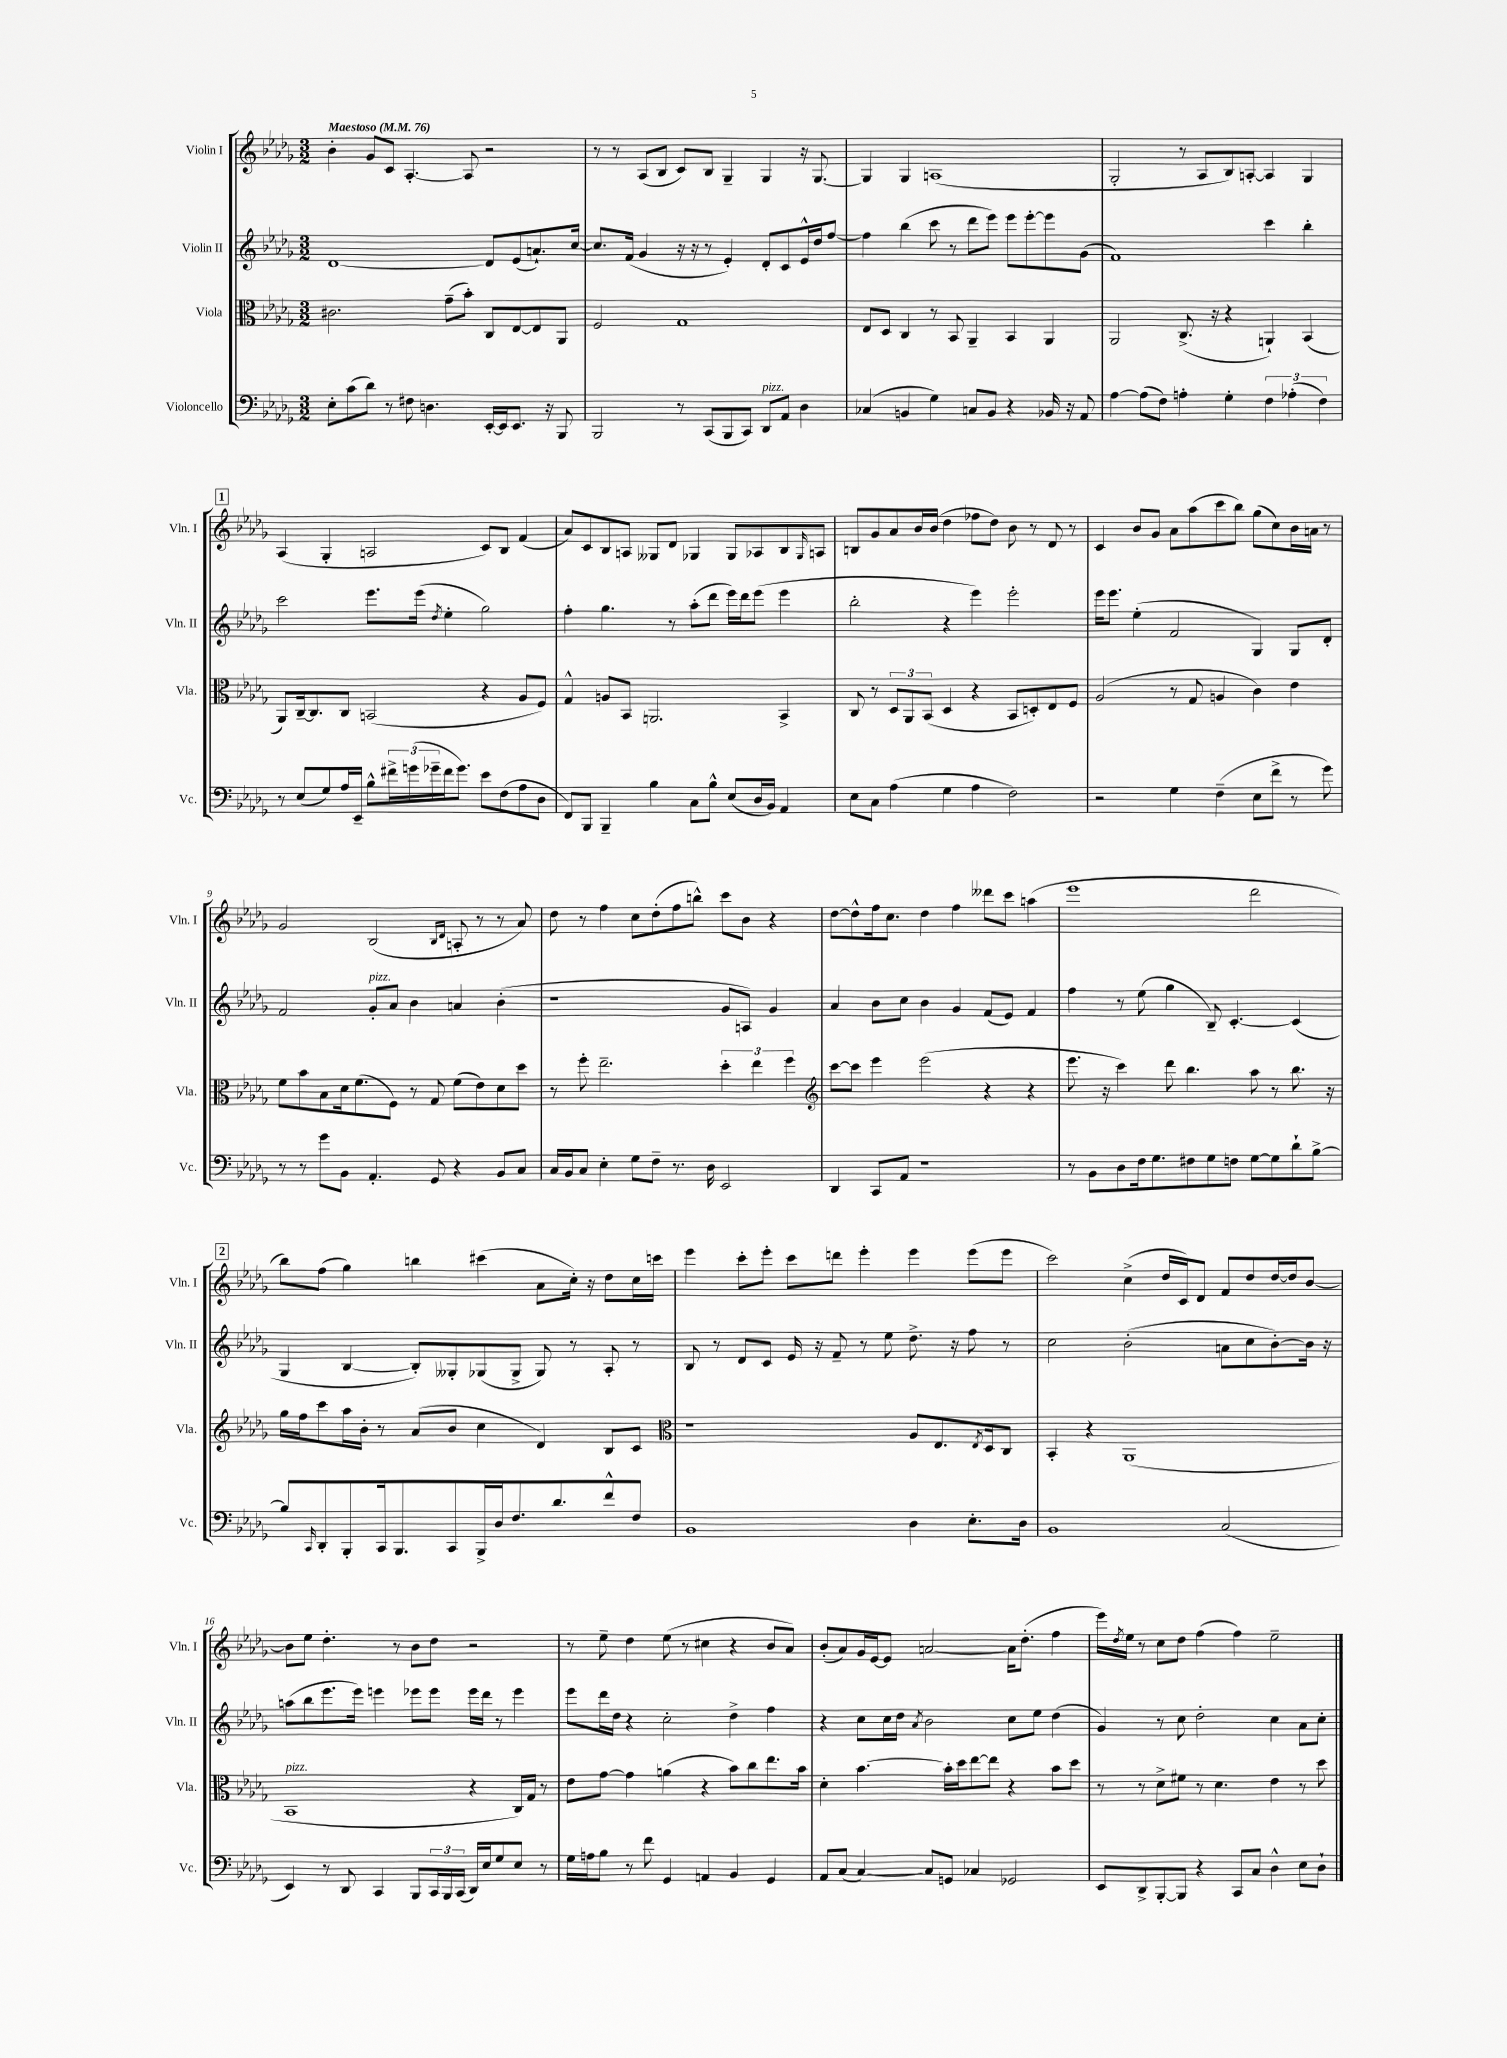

**kern	**kern	**kern	**kern
*part4	*part3	*part2	*part1
*staff4	*staff3	*staff2	*staff1
*I"Violoncello	*I"Viola	*I"Violin II	*I"Violin I
*I'Vc.	*I'Vla.	*I'Vln. II	*I'Vln. I
*clefF4	*clefC3	*clefG2	*clefG2
*k[b-e-a-d-g-]	*k[b-e-a-d-g-]	*k[b-e-a-d-g-]	*k[b-e-a-d-g-]
*M3/2	*M3/2	*M3/2	*M3/2
*MM76	*MM76	*MM76	*MM76
=1	=1	=1	=1
!	!	!	!LO:TX:a:B:t=Maestoso
8E-'\L	2.c#X\	[1d-	4b-'\
(8c\	.	.	.
8d-\J)	.	.	8g-/L
8r	.	.	8c/J
8F#X\	.	.	[4.A-'/
4.Dn\	.	.	.
.	(8g-~\L	.	.
.	8b-'\J)	.	8A-/]
[16EE-'/LL	8C/L	8d-/L]	2r
16EE-/J]	.	.	.
8.EE-/J	[8E-/	(8e-/	.
.	8E-/]	8.an`/)	.
16r	.	.	.
8BBB-/	8AA-/J	.	.
.	.	[16cc/Jk	.
=2	=2	=2	=2
2BBB-/	2F/	8.cc/L]	8r
.	.	.	8r
.	.	(16f/Jk	.
.	.	4g-/	(8A-/L
.	.	.	8B-/J
8r	1G-	16r	8c/L)
.	.	16r	.
(8CC/L	.	8r	8B-/J
8BBB-/	.	4e-'/)	4G-~/
8CC/J)	.	.	.
!LO:TX:a:i:t=pizz.	!	!	!
8DD-/L	.	8d-'/L	4G-/
8AA-/J	.	8c/	.
4D-\	.	16e-^^/L	16r
.	.	16dd-/J	[8.G-/
.	.	[8ff/J	.
=3	=3	=3	=3
(4C-X/	8E-/L	4ff\]	4G-/]
.	8D-/J	.	.
4BBn/	4C/	(4bb-\	4G-/
4G-\)	8r	8ccc\	(1An
.	8BB-/	8r	.
8Cn/L	4AA-~/	8ddd-\L	.
8BB/J	.	8eee-\J)	.
4r	4BB-/	8eee-\L	.
.	.	[8eee-'\	.
16BB-X/	4AA-/	8eee-\]	.
16r	.	.	.
8AA-/	.	(8g-\J	.
=4	=4	=4	=4
[4A-\	2AA-/	1f)	2G-'/
(8A-\L]	.	.	.
8F\J)	.	.	.
4An'\	(8.C^/	.	8r
.	.	.	8A-/L
.	16r	.	.
4G-'\	4r	.	8B-/)
.	.	.	[8An'/J
6F\	4AAn`/)	4ccc\	4A/]
(6A-X'\	.	.	.
.	(4BB-/	4bb-'\	4G-/
6F\)	.	.	.
!!LO:LB:g=z
!!LO:REH:place=s1:t=1
=5	=5	=5	=5
8r	8AA-/L)	2ccc\	(4A-/
(8E-/L	[16C~/k	.	.
.	8.C/]	.	.
8G-/)	.	.	4G-'/
16A-/L	8C/J	.	.
16EE-~/JJ	.	.	.
8B-^^\L	(2BBn/	8.eee-\L	2An/
24f#X^\L	.	.	.
(24gn\	.	.	.
.	.	(16eee-\Jk	.
24g-X~\	.	.	.
.	.	8qdd-/	.
16f#\J	.	4ee-'\	.
8.g-\J)	.	.	.
8e-\L	4r	2gg-\)	8c/L)
(8F\	.	.	8B-/J
8A-\	8A-/L	.	(4f/
8D-\J	8F/J)	.	.
=6	=6	=6	=6
8FF/L)	4G-^^/	4ff'\	8a-/L)
8BBB-/J	.	.	8c/
4BBB-~/	8An/L	4.gg-\	8B-/
.	8BB-/J	.	8An/J
4B-\	2.AAn/	.	8G--X/L
.	.	8r	8d-/J
8C\L	.	(8aa-'\L	4G-X/
8B-^^\J	.	8ddd-\J	.
(8E-/L	.	16eee-\LL)	8G-/L
.	.	16ddd-\J	.
16D-/L	.	(8eee-\J	8A-X/
16BB-/JJ)	.	.	.
4AA-/	4BB-^/	4eee-\	8B-/
.	.	.	16qqG-/
.	.	.	8An/J
=7	=7	=7	=7
8E-\L	8C/	2bb-'\	8Bn/L
8C\J	8r	.	8g-/
(4A-\	12D-/L	.	8a-/
.	12AA-/	.	.
.	.	.	16b-/L
.	(12BB-/J	.	.
.	.	.	(16b-/JJ
4G-\	4D-/	4r	4dd-\
4A-\	4r	4eee-\)	8ff-X\L
.	.	.	8dd-\J)
2F\)	8BB-/L	2eee-'\	8b-\
.	8Dn'/)	.	8r
.	8E-/	.	8d-/
.	8F/J	.	8r
=8	=8	=8	=8
2r	(2A-/	16eee-\KL	4c/
.	.	8.eee-\J	.
.	.	(4ee-'\	8b-/L
.	.	.	8g-/J
4G-\	8r	2f/	8a-\L
.	8G-/	.	(8aa-\
(4F~\	4An/	.	8ccc\
.	.	.	8bb-\J)
8E-\L	4c\)	4G-/)	(8gg-\L
8f^\J	.	.	8cc\)
8r	4e-\	8G-/L	16b-\L
.	.	.	16an\JJ
8g-\)	.	8d-'/J	8r
!!LO:LB:g=z
=9	=9	=9	=9
8r	8f\L	2f/	2g-/
8r	8b-\	.	.
8g-\L	8B-\	.	.
8BB-\J	16d-\k	.	.
.	(8.f\	.	.
!	!	!LO:TX:a:i:t=pizz.	!
4.AA-'/	.	8g-'/L	(2B-/
.	8F\J)	8a-/J	.
.	8r	4b-\	.
8GG-/	8G-/	.	.
.	.	.	16qqB-/LL
.	.	.	16qqd-/JJ
4r	(8f\L	4an/	8An'/
.	8e-\)	.	8r
8BB-/L	8d-\	(4b-'\	8r
8C/J	8dd-\J	.	8a-/)
=10	=10	=10	=10
16C/LL	8r	1r	8dd-\
16BB-/J	.	.	.
8C/J	8ff'\	.	8r
4E-'\	2.ee-~\	.	4ff\
8G-\L	.	.	8cc\L
8F~\J	.	.	(8dd-'\
8.r	.	.	8ff\
.	.	.	8bbn^^\J)
16D-\	.	.	.
2EE-/	6dd-'\	8g-/L	8ccc\L
.	.	8An/J)	8b-\J
.	6ee-\	.	.
.	.	4g-/	4r
.	6ff\	.	.
=11	=11	=11	=11
*	*clefG2	*	*
4DD-/	[8ccc\L	4a-/	[8dd-\L
.	8ccc\J]	.	8dd-^^\]
8CC/L	4eee-\	8b-\L	16ff\k
.	.	.	8.cc\J
8AA-/J	.	8cc\J	.
1r	(2eee-\	4b-\	4dd-\
.	.	4g-/	4ff\
.	4r	(8f/L	8ddd--X\L
.	.	8e-/J)	8ccc\J
.	4r	4f/	(4aan\
=12	=12	=12	=12
8r	8.eee-\	4ff\	1eee-
8BB-\L	.	.	.
.	16r	.	.
8D-\	4ccc\)	8r	.
16F\k	.	(8ee-\	.
8.G-\	.	.	.
.	8ddd-\	4gg-\	.
8F#X\	4.bb-\	.	.
8G-\	.	8B-~/)	.
8Fn\J	.	[4.c'/	.
[8G-\L	8aa-\	.	2ddd-\
8G-\]	8r	.	.
8d-`\	8.bb-\	(4c/]	.
[8B-^\J	.	.	.
.	16r	.	.
!!LO:LB:g=z
!!LO:REH:place=s1:t=2
=13	=13	=13	=13
8B-/L]	16gg-\LL	4G-/	8bb-\L)
.	16ff\J	.	.
16qqCC/	.	.	.
8DD-'/	8ccc\	.	(8ff\J
8BBB-'/	16aa-\L	[4B-/	4gg-\)
.	16b-'\JJ	.	.
16CC/k	8r	.	.
8.BBB-/	.	.	.
.	(8a-/L	8B-'/L])	4bbn\
8CC/	8b-/J	8G--X'/	.
16BBB-^/L	4cc\	(8G-X/	(4ccc#X\
16D-/J	.	.	.
8.F/	.	8G-^/J	.
.	4d-/)	8G-/)	8a-\L
8.d-/	.	.	.
.	.	8r	16cc'\Jk)
.	.	.	16r
8f^^/	8B-/L	8A-'/	8dd-\L
8F/J	8c/J	8r	16cc\L
.	.	.	16cccn\JJ
=14	=14	=14	=14
*	*clefC3	*	*
1BB-	1r	8B-/	4eee-\
.	.	8r	.
.	.	8d-/L	8ccc'\L
.	.	8c/J	8eee-'\J
.	.	16e-/	8ccc\L
.	.	16r	.
.	.	8f~/	8dddn\J
.	.	8r	4eee-'\
.	.	8ee-\	.
4D-\	8A-/L	8.dd-^\	4eee-\
.	8.E-/	.	.
.	.	16r	.
8.E-'\L	.	8ff\	(8eee-\L
.	8qE-/	.	.
.	16D-/k	.	.
.	8C/J	8r	8eee-\J
16D-\Jk	.	.	.
=15	=15	=15	=15
1BB-	4BB-'/	2cc\	2ccc\)
.	4r	.	.
.	(1AA-	(2b-'\	(4cc^\
.	.	.	16dd-/LL
.	.	.	16c/J)
.	.	.	8d-/J
(2C/	.	8an\L	8f/L
.	.	8cc\	8dd-/
.	.	[8b-'\)	[16dd-/L
.	.	.	16dd-/J]
.	.	16b-\Jk]	[8b-/J
.	.	16r	.
!!LO:LB:g=z
=16	=16	=16	=16
!	!LO:TX:a:i:t=pizz.	!	!
4EE-/)	1BB-	(8aan\L	8b-\L]
.	.	8bb-\	8ee-\J
8r	.	8.eee-\	4.dd-'\
8DD-/	.	.	.
.	.	16eee-\Jk)	.
4CC/	.	4eeen\	.
.	.	.	8r
8BBB-/L	.	8eee-X\L	8b-\L
24CC/L	.	8eee-\J	8dd-\J
24BBB-/	.	.	.
(24CC/JJ	.	.	.
16DD-/LL)	4r	16eee-\LL	2r
16E-/J	.	16ddd-\JJ	.
8G-/	.	8r	.
8E-/J	16C/LL)	4eee-\	.
.	16G-/JJ	.	.
8r	8r	.	.
=17	=17	=17	=17
16G-\LL	8e-\L	8eee-\L	8r
16An\J	.	.	.
8B-\J	[8g-\J	16ddd-\L	8ee-~\
.	.	16dd-\JJ	.
8r	4g-\]	4r	4dd-\
8f\	.	.	.
4GG-/	(4an\	2cc'\	(8ee-\
.	.	.	8r
4AAn/	4r	.	4cc#X\
4BB-/	8b-\L)	4dd-^\	4r
.	8cc\	.	.
4GG-/	8.ee-\	4ff\	8b-/L
.	.	.	8a-/J)
.	16b-\Jk	.	.
=18	=18	=18	=18
8AA-/L	4d-'\	4r	(8b-'/L
(8C/J	.	.	8a-/)
[4C/)	[4.b-\	8cc\L	16g-/L
.	.	.	[16e-/J
.	.	16cc\L	8e-/J]
.	.	16dd-\JJ	.
.	.	8qa-/	.
8C/L]	.	2b-\	[2an/
8GGn/J	16b-'\LL]	.	.
.	16dd-\J	.	.
4C-X/	[8ee-\	.	.
.	8ee-\J]	.	.
2GG-X/	4r	8cc\L	16a\KL]
.	.	.	(8.dd-'\J
.	.	8ee-\J	.
.	8b-\L	(4dd-\	4ff\
.	8dd-\J	.	.
=19	=19	=19	=19
8EE-/L	8r	4g-/)	16eee-\LL)
.	.	.	8qdd-/
.	.	.	16ee-\JJ
8DD-^/	8r	.	8r
[8BBB-'/	8d-^\L	8r	8cc\L
8BBB-/J]	8f#X\J	8cc\	8dd-\J
4r	8r	2dd-'\	(4ff\
.	4.d-\	.	.
8CC/L	.	.	4ff\)
8C/J	.	.	.
4D-^^\	4e-\	4cc\	2ee-~\
8E-\L	8r	8a-\L	.
8D-`\J	8dd-\	8cc'\J	.
==	==	==	==
*-	*-	*-	*-
